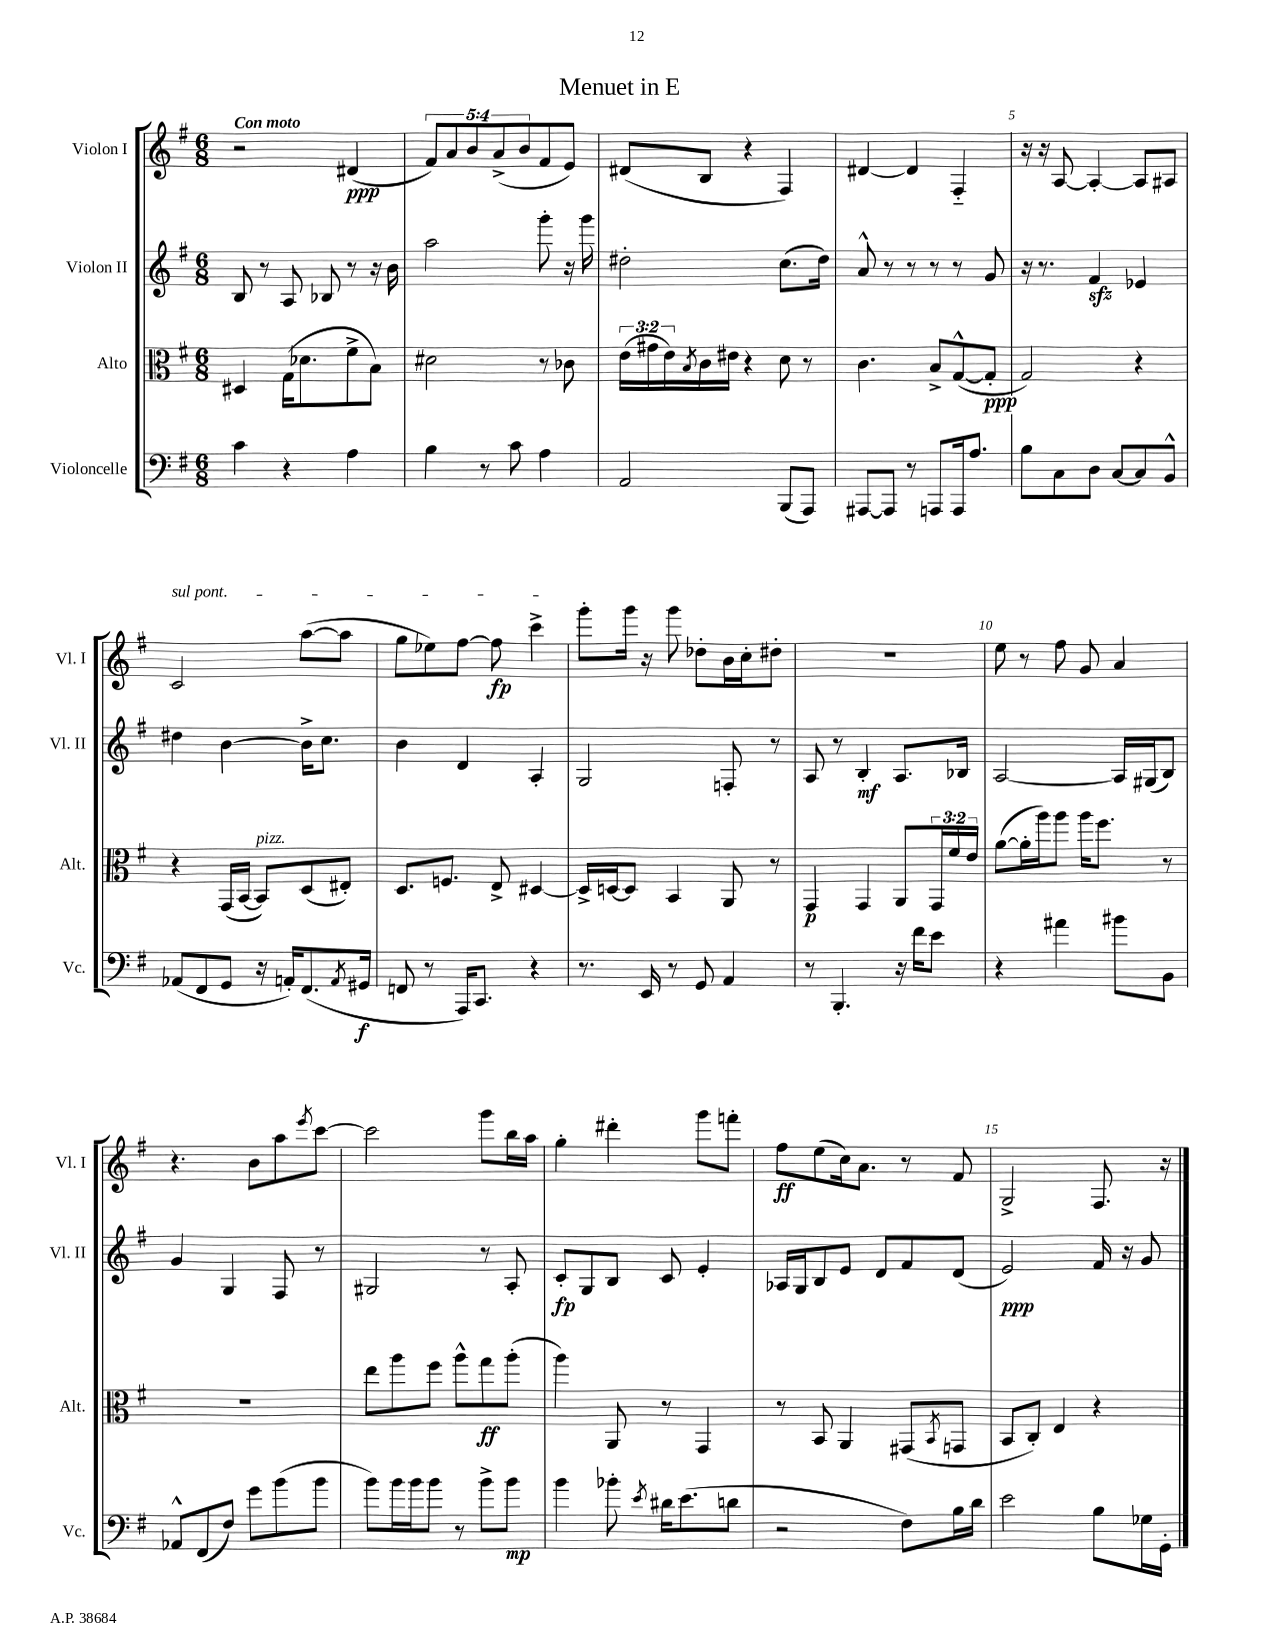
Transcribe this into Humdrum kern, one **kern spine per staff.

**kern	**dynam	**kern	**dynam	**kern	**dynam	**kern	**dynam
*part4	*part4	*part3	*part3	*part2	*part2	*part1	*part1
*staff4	*staff4	*staff3	*staff3	*staff2	*staff2	*staff1	*staff1
*I"Violoncelle	*	*I"Alto	*	*I"Violon II	*	*I"Violon I	*
*I'Vc.	*	*I'Alt.	*	*I'Vl. II	*	*I'Vl. I	*
*clefF4	*	*clefC3	*	*clefG2	*	*clefG2	*
*k[f#]	*	*k[f#]	*	*k[f#]	*	*k[f#]	*
*M6/8	*	*M6/8	*	*M6/8	*	*M6/8	*
=1	=1	=1	=1	=1	=1	=1	=1
!	!	!	!	!	!	!LO:TX:a:B:t=Con moto	!
4c\	.	4D#X/	.	8B/	.	2r	.
.	.	.	.	8r	.	.	.
4r	.	(16G\KL	.	8A/	.	.	.
.	.	8.d-X\	.	.	.	.	.
.	.	.	.	8B-X/	.	.	.
4A\	.	8f#^\	.	8r	.	(4d#X/	ppp
.	.	8B\J)	.	16r	.	.	.
.	.	.	.	16b\	.	.	.
=2	=2	=2	=2	=2	=2	=2	=2
4B\	.	2d#X\	.	2aa\	.	10f#/L)	.
.	.	.	.	.	.	10a/	.
.	.	.	.	.	.	10b/	.
8r	.	.	.	.	.	.	.
.	.	.	.	.	.	(10a^/	.
8c\	.	.	.	.	.	.	.
.	.	.	.	.	.	10b/	.
4A\	.	8r	.	8ggg'\	.	8f#/	.
.	.	8c-X\	.	16r	.	8e/J)	.
.	.	.	.	16ggg\	.	.	.
=3	=3	=3	=3	=3	=3	=3	=3
2AA/	.	(24e\LL	.	2dd#X'\	.	(8d#X/L	.
.	.	24g#X\	.	.	.	.	.
.	.	24e\)	.	.	.	.	.
.	.	8qB/	.	.	.	.	.
.	.	16c\	.	.	.	8B/J	.
.	.	16e#X\JJ	.	.	.	.	.
.	.	4r	.	.	.	4r	.
(8BBB/L	.	8d\	.	(8.cc\L	.	4F#/)	.
8AAA/J)	.	8r	.	.	.	.	.
.	.	.	.	16dd#\Jk)	.	.	.
=4	=4	=4	=4	=4	=4	=4	=4
[8AAA#X/L	.	4.c\	.	8a^^/	.	[4d#X/	.
8AAA#/J]	.	.	.	8r	.	.	.
8r	.	.	.	8r	.	4d#/]	.
8AAAn/L	.	8B^/L	.	8r	.	.	.
16AAA/k	.	([8G^^/	.	8r	.	4F#/	.
8.A/J	.	.	.	.	.	.	.
.	.	8G'/J]	ppp	8g/	.	.	.
=5	=5	=5	=5	=5	=5	=5	=5
8B\L	.	2G/)	.	16r	.	16r	.
.	.	.	.	8.r	.	16r	.
8C\	.	.	.	.	.	[8A/	.
8D\J	.	.	.	4f#zz/	.	4A'/_	.
[8C/L	.	.	.	.	.	.	.
8C/]	.	4r	.	4e-X/	.	8A/L]	.
8BB^^/J	.	.	.	.	.	8A#X/J	.
!!LO:LB:g=z
=6	=6	=6	=6	=6	=6	=6	=6
!	!	!	!	!	!	!LO:TX:a:i:t=sul pont.	!
(8AA-X/L	.	4r	.	4dd#X\	.	2c/	.
8FF#/	.	.	.	.	.	.	.
8GG/J	.	(16GG/LL	.	[4b\	.	.	.
.	.	[16BB/JJ	.	.	.	.	.
!	!	!LO:TX:a:i:t=pizz.	!	!	!	!	!
16r	.	8BB/L])	.	.	.	.	.
16AAn'/KL)	.	.	.	.	.	.	.
(8.FF#/	.	(8D/	.	16b^\KL]	.	([8aa\L	.
.	.	.	.	8.cc\J	.	.	.
.	.	8E#X'/J)	.	.	.	8aa\J]	.
8qAA/	.	.	.	.	.	.	.
16GG#X/Jk	f	.	.	.	.	.	.
=7	=7	=7	=7	=7	=7	=7	=7
8FFn/	.	8.D/L	.	4b\	.	8gg\L	.
8r	.	.	.	.	.	8ee-X\)	.
.	.	8.Fn/J	.	.	.	.	.
16AAA/KL)	.	.	.	4d/	.	[8ff#\J	.
8.CC/J	.	.	.	.	.	.	.
.	.	8E^/	.	.	.	8ff#\]	fp
4r	.	[4D#X/	.	4A'/	.	4ccc^\	.
=8	=8	=8	=8	=8	=8	=8	=8
8.r	.	16D#^/LL]	.	2G/	.	8ggg'\L	.
.	.	[16Dn/J	.	.	.	.	.
.	.	8D/J]	.	.	.	16ggg\Jk	.
16EE/	.	.	.	.	.	16r	.
8r	.	4BB/	.	.	.	8ggg\	.
8GG/	.	.	.	.	.	8dd-X'\L	.
4AA/	.	8AA/	.	8Fn'/	.	16b\L	.
.	.	.	.	.	.	16cc'\J	.
.	.	8r	.	8r	.	8dd#X'\J	.
=9	=9	=9	=9	=9	=9	=9	=9
8r	.	4GG/	p	8A/	.	2.r	.
4.BBB'/	.	.	.	8r	.	.	.
.	.	4GG/	.	4B'/	mf	.	.
16r	.	8AA/L	.	8.A/L	.	.	.
16f#\KL	.	.	.	.	.	.	.
8e\J	.	24GG/L	.	.	.	.	.
.	.	24f#/	.	.	.	.	.
.	.	.	.	16B-X/Jk	.	.	.
.	.	24e/JJ	.	.	.	.	.
=10	=10	=10	=10	=10	=10	=10	=10
4r	.	([8a\L	.	[2A/	.	8ee\	.
.	.	16a'\L]	.	.	.	8r	.
.	.	16aa\J)	.	.	.	.	.
4a#X\	.	8aa\J	.	.	.	8ff#\	.
.	.	16aa\KL	.	.	.	8g/	.
.	.	8.ff#\J	.	.	.	.	.
8b#X\L	.	.	.	16A/LL]	.	4a/	.
.	.	.	.	(16G#X/J	.	.	.
8BB\J	.	8r	.	8B/J)	.	.	.
!!LO:LB:g=z
=11	=11	=11	=11	=11	=11	=11	=11
8AA-X^^/L	.	2.r	.	4g/	.	4.r	.
(8FF#/	.	.	.	.	.	.	.
8F#/J)	.	.	.	4G/	.	.	.
8g\L	.	.	.	.	.	8b\L	.
(8b\	.	.	.	8F#/	.	8aa\	.
.	.	.	.	.	.	8qeee/	.
8b\J	.	.	.	8r	.	[8ccc\J	.
=12	=12	=12	=12	=12	=12	=12	=12
8b\L)	.	8ee\L	.	2G#X/	.	2ccc\]	.
16b\L	.	8aa\	.	.	.	.	.
16b\J	.	.	.	.	.	.	.
8b\J	.	8ff#\J	.	.	.	.	.
8r	.	8aa^^\L	.	.	.	.	.
8b^\L	.	8gg\	ff	8r	.	8ggg\L	.
8b\J	mp	(8aa'\J	.	8A'/	.	16bb\L	.
.	.	.	.	.	.	16aa\JJ	.
=13	=13	=13	=13	=13	=13	=13	=13
4b\	.	4aa\)	.	8c'/L	fp	4gg'\	.
.	.	.	.	8G/	.	.	.
8b-X'\	.	8AA/	.	8B/J	.	4ddd#X'\	.
8qe/	.	.	.	.	.	.	.
16d#X\KL	.	8r	.	8c/	.	.	.
(8.e\	.	.	.	.	.	.	.
.	.	4GG/	.	4e'/	.	8ggg\L	.
8dn\J	.	.	.	.	.	8fffn'\J	.
=14	=14	=14	=14	=14	=14	=14	=14
2r	.	8r	.	16A-X/LL	.	8ff#\L	ff
.	.	.	.	16G/J	.	.	.
.	.	8BB/	.	8B/	.	(8ee\	.
.	.	4AA/	.	8e/J	.	16cc\k)	.
.	.	.	.	.	.	8.a\J	.
.	.	.	.	8d/L	.	.	.
8F#\L)	.	(8GG#X/L	.	8f#/	.	8r	.
.	.	8qBB/	.	.	.	.	.
16B\L	.	8GGn/J	.	(8d/J	.	8f#/	.
16d\JJ	.	.	.	.	.	.	.
=15	=15	=15	=15	=15	=15	=15	=15
2e\	.	8BB/L	.	2e/)	ppp	2G^/	.
.	.	8C'/J)	.	.	.	.	.
.	.	4E/	.	.	.	.	.
8B\L	.	4r	.	16f#/	.	8.F#/	.
.	.	.	.	16r	.	.	.
16G-X\L	.	.	.	8g/	.	.	.
16GG'\JJ	.	.	.	.	.	16r	.
==	==	==	==	==	==	==	==
*-	*-	*-	*-	*-	*-	*-	*-
